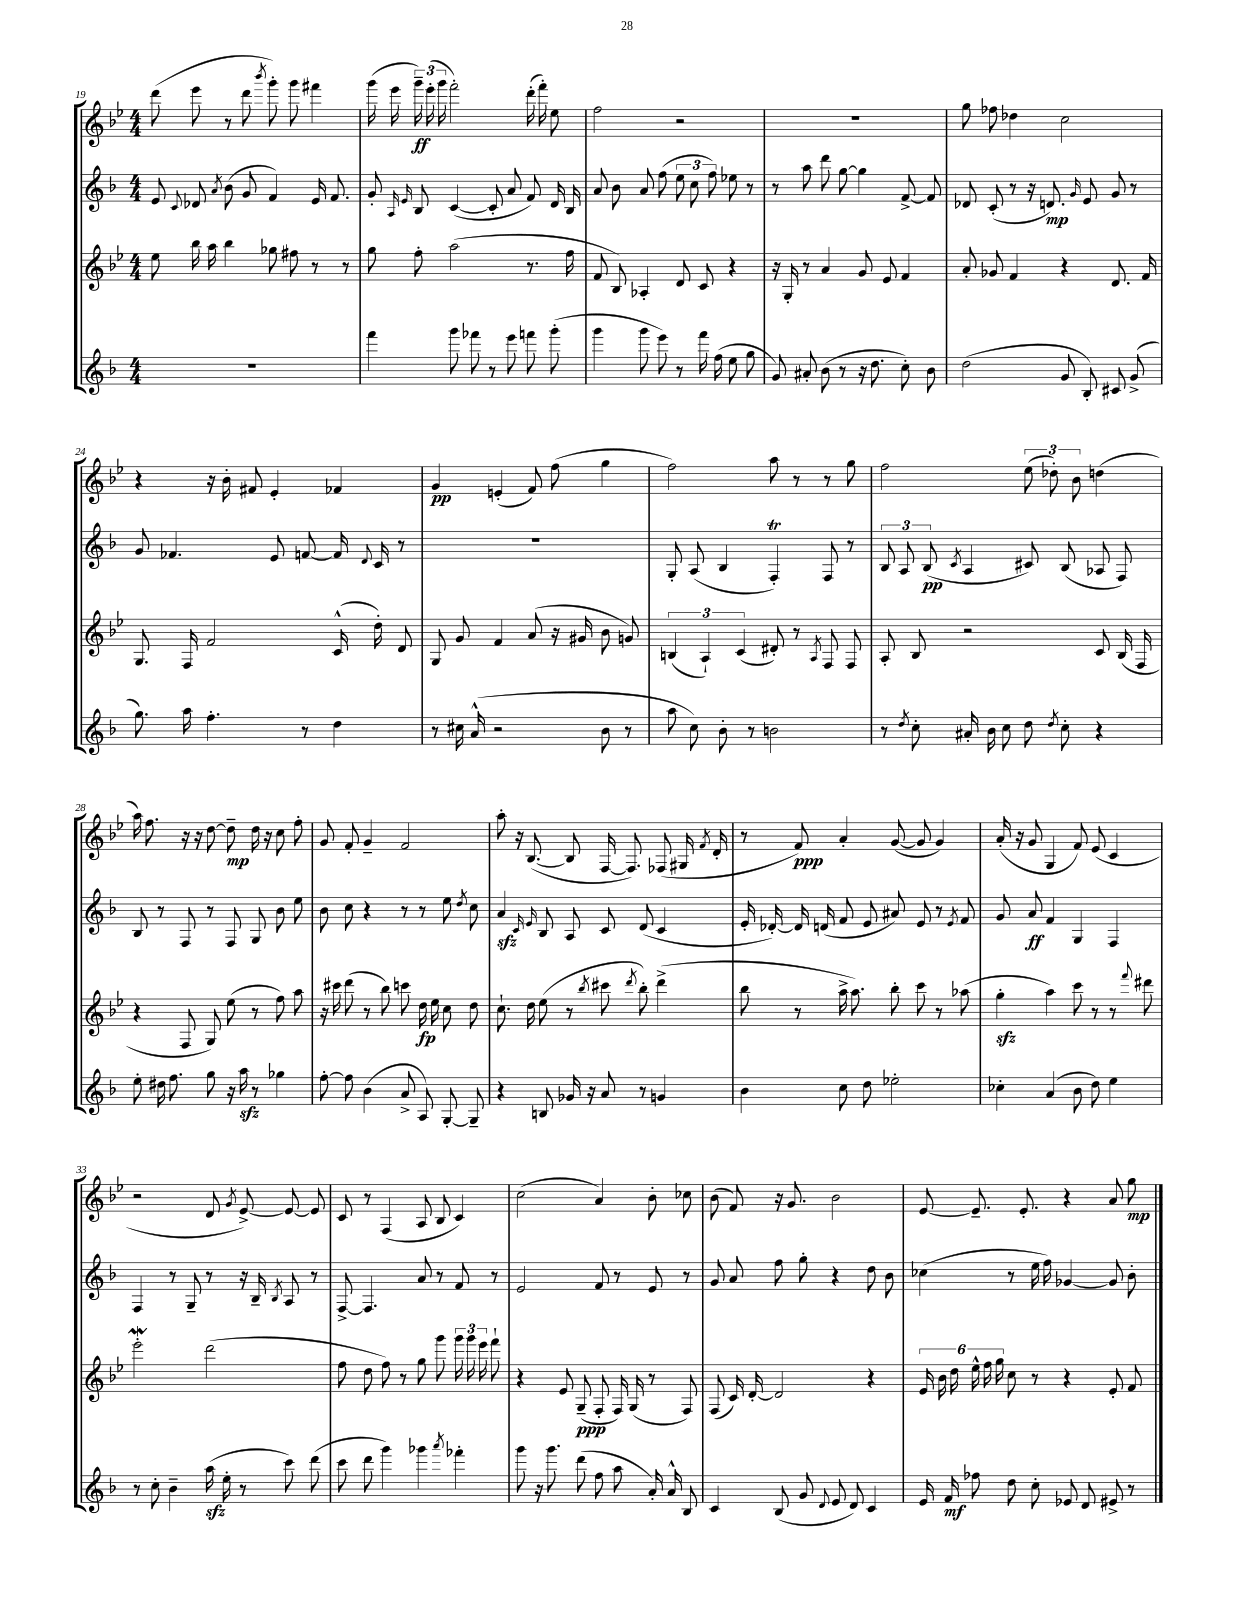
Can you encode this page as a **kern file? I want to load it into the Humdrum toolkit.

**kern	**dynam	**kern	**dynam	**kern	**dynam	**kern	**dynam
*part4	*part4	*part3	*part3	*part2	*part2	*part1	*part1
*staff4	*staff4	*staff3	*staff3	*staff2	*staff2	*staff1	*staff1
*clefG2	*	*clefG2	*	*clefG2	*	*clefG2	*
*k[b-]	*	*k[b-e-]	*	*k[b-]	*	*k[b-e-]	*
*M4/4	*	*M4/4	*	*M4/4	*	*M4/4	*
=19	=19	=19	=19	=19	=19	=19	=19
1r	.	8ee-\	.	8e/	.	(8ddd\	.
.	.	.	.	8qqc/	.	.	.
.	.	16bb-\	.	8d-X/	.	8eee-\	.
.	.	16aa\	.	.	.	.	.
.	.	.	.	8qa/	.	.	.
.	.	4bb-\	.	(8b-\	.	8r	.
.	.	.	.	8g/	.	8ddd\	.
.	.	.	.	.	.	8qbbb-/	.
.	.	8gg-X\	.	4f/)	.	8ggg'\)	.
.	.	8ff#X\	.	.	.	8ggg\	.
.	.	8r	.	16e/	.	4fff#X\	.
.	.	.	.	8.f/	.	.	.
.	.	8r	.	.	.	.	.
=20	=20	=20	=20	=20	=20	=20	=20
4fff\	.	8gg\	.	8g'/	.	(16ggg\	.
.	.	.	.	.	.	16eee-\	.
.	.	.	.	16qqA/	.	.	.
.	.	.	.	16qqe/	.	.	.
.	.	8ff'\	.	8B-/	.	24ggg~\)	ff
.	.	.	.	.	.	(24eee-'\	.
.	.	.	.	.	.	24ggg\	.
8ggg\	.	(2aa\	.	([4c/	.	2fff'\)	.
8fff-X\	.	.	.	.	.	.	.
8r	.	.	.	8c'/]	.	.	.
8eee\	.	.	.	8a/	.	.	.
8fffn\	.	8.r	.	8f/)	.	(16ddd'\	.
.	.	.	.	.	.	16fff'\)	.
(8ggg'\	.	.	.	16d/	.	8ee-\	.
.	.	16ff\	.	16B-/	.	.	.
=21	=21	=21	=21	=21	=21	=21	=21
4ggg\	.	8f/	.	8a/	.	2ff\	.
.	.	8B-/)	.	8b-\	.	.	.
8ggg\	.	4A-X'/	.	8a/	.	.	.
8eee\)	.	.	.	(8ff\	.	.	.
8r	.	8d/	.	12ee\	.	2r	.
.	.	.	.	12cc\	.	.	.
16fff\	.	8c/	.	.	.	.	.
.	.	.	.	12ff\)	.	.	.
(16ff\	.	.	.	.	.	.	.
8ee\	.	4r	.	8ee-X\	.	.	.
8gg\	.	.	.	8r	.	.	.
=22	=22	=22	=22	=22	=22	=22	=22
8g/)	.	16r	.	8r	.	1r	.
.	.	16G'/	.	.	.	.	.
8a#X'/	.	8r	.	8aa\	.	.	.
(8b-\	.	4a/	.	8ddd\	.	.	.
8r	.	.	.	[8gg\	.	.	.
16r	.	8g/	.	4gg\]	.	.	.
8.dd\	.	.	.	.	.	.	.
.	.	8e-/	.	.	.	.	.
8cc'\)	.	4f/	.	[8f^/	.	.	.
8b-\	.	.	.	8f/]	.	.	.
=23	=23	=23	=23	=23	=23	=23	=23
(2dd\	.	8a'/	.	8d-X/	.	8gg\	.
.	.	8g-X/	.	(8c'/	.	8ff-X\	.
.	.	4f/	.	8r	.	4dd-X\	.
.	.	.	.	16r	.	.	.
.	.	.	.	8.dn/)	mp	.	.
8g/	.	4r	.	.	.	2cc\	.
.	.	.	.	16qqg/	.	.	.
8B-'/)	.	.	.	8e/	.	.	.
8c#X/	.	8.d/	.	8g/	.	.	.
(8g^/	.	.	.	8r	.	.	.
.	.	16f/	.	.	.	.	.
!!LO:LB:g=z
=24	=24	=24	=24	=24	=24	=24	=24
8.gg\)	.	8.G/	.	8g/	.	4r	.
.	.	.	.	4.f-X/	.	.	.
16aa\	.	16F/	.	.	.	.	.
4.ff'\	.	2f/	.	.	.	16r	.
.	.	.	.	.	.	16b-'\	.
.	.	.	.	.	.	8f#X/	.
.	.	.	.	8e/	.	4e-'/	.
8r	.	.	.	[8fn/	.	.	.
4dd\	.	(16c^^/	.	16f/]	.	4f-X/	.
.	.	.	.	8qqd/	.	.	.
.	.	16dd'\)	.	16c/	.	.	.
.	.	8d/	.	8r	.	.	.
=25	=25	=25	=25	=25	=25	=25	=25
8r	.	8G/	.	1r	.	4g/	pp
16cc#X\	.	8g/	.	.	.	.	.
(16a^^/	.	.	.	.	.	.	.
2r	.	4f/	.	.	.	(4en'/	.
.	.	(8a/	.	.	.	8f/)	.
.	.	16r	.	.	.	(8ff\	.
.	.	16g#X/	.	.	.	.	.
8b-\	.	8b-\	.	.	.	4gg\	.
8r	.	8gn/)	.	.	.	.	.
=26	=26	=26	=26	=26	=26	=26	=26
8aa\	.	(6Bn/	.	8G'/	.	2ff\)	.
8cc\)	.	.	.	(8A/	.	.	.
.	.	6A`/)	.	.	.	.	.
8b-'\	.	.	.	4B-/	.	.	.
.	.	(6c/	.	.	.	.	.
8r	.	.	.	.	.	.	.
2bn\	.	8d#X'/)	.	4FT'/)	.	8aa\	.
.	.	8r	.	.	.	8r	.
.	.	8qA/	.	.	.	.	.
.	.	8F/	.	8F/	.	8r	.
.	.	8F/	.	8r	.	8gg\	.
=27	=27	=27	=27	=27	=27	=27	=27
8r	.	8A'/	.	12B-/	.	2ff\	.
.	.	.	.	12A/	.	.	.
8qdd/	.	.	.	.	.	.	.
8cc'\	.	8B-/	.	.	.	.	.
.	.	.	.	(12B-/	pp	.	.
.	.	.	.	8qc/	.	.	.
16a#X'/	.	2r	.	4A/	.	.	.
16b-\	.	.	.	.	.	.	.
8cc\	.	.	.	.	.	.	.
8dd\	.	.	.	8c#X/)	.	(12ee-\	.
.	.	.	.	.	.	12dd-X'\)	.
8qdd/	.	.	.	.	.	.	.
8cc'\	.	.	.	(8B-/	.	.	.
.	.	.	.	.	.	12b-\	.
4r	.	8c/	.	8A-X/	.	(4ddn\	.
.	.	(16B-/	.	8F/)	.	.	.
.	.	16F/	.	.	.	.	.
!!LO:LB:g=z
=28	=28	=28	=28	=28	=28	=28	=28
8ee'\	.	4r	.	8B-/	.	16aa\)	.
.	.	.	.	.	.	8.ff\	.
16dd#X\	.	.	.	8r	.	.	.
8.ff\	.	.	.	.	.	.	.
.	.	8F/	.	8F/	.	16r	.
.	.	.	.	.	.	16r	.
8gg\	.	8G/)	.	8r	.	[8dd\	.
16r	.	(8ee-\	.	8F/	.	8dd~\]	mp
16aazz\	.	.	.	.	.	.	.
8r	.	8r	.	8G/	.	16dd\	.
.	.	.	.	.	.	16r	.
4gg-X\	.	8ff\)	.	8b-\	.	8cc\	.
.	.	8aa\	.	8ee\	.	8ff'\	.
=29	=29	=29	=29	=29	=29	=29	=29
[8ff'\	.	16r	.	8b-\	.	8g/	.
.	.	16ccc#X\	.	.	.	.	.
8ff\]	.	(8ddd\	.	8cc\	.	8f'/	.
(4b-\	.	8r	.	4r	.	4g~/	.
.	.	8bb-\)	.	.	.	.	.
8a^/	.	8cccn\	.	8r	.	2f/	.
8A/)	.	16dd\	fp	8r	.	.	.
.	.	16ee-\	.	.	.	.	.
[8G'/	.	8cc\	.	8ee\	.	.	.
.	.	.	.	8qdd/	.	.	.
8G~/]	.	8dd\	.	8cc\	.	.	.
=30	=30	=30	=30	=30	=30	=30	=30
4r	.	8.cc`\	.	4azz/	.	8aa'\	.
.	.	.	.	.	.	16r	.
.	.	16dd\	.	.	.	([8.B-/	.
.	.	.	.	16qqc/	.	.	.
.	.	.	.	16qqe/	.	.	.
8Bn/	.	(8ee-\	.	8B-/	.	.	.
16g-X/	.	8r	.	8A/	.	8B-/]	.
16r	.	.	.	.	.	.	.
.	.	8qbb-/	.	.	.	.	.
8a/	.	8ccc#X\	.	8c/	.	[16F/	.
.	.	.	.	.	.	8.F/])	.
.	.	8qddd/	.	.	.	.	.
8r	.	8bb-'\)	.	(8d/	.	.	.
4gn/	.	(4ddd^\	.	4c/	.	(8F-X/	.
.	.	.	.	.	.	16G#X/	.
.	.	.	.	.	.	8qf/	.
.	.	.	.	.	.	16d'/	.
=31	=31	=31	=31	=31	=31	=31	=31
4b-\	.	8bb-\	.	16e'/	.	8r	.
.	.	.	.	[16d-X'/)	.	.	.
.	.	8r	.	16d-/]	.	8f/)	ppp
.	.	.	.	(16dn/	.	.	.
8cc\	.	16aa^\	.	8f/	.	4a'/	.
.	.	8.aa\)	.	.	.	.	.
8dd\	.	.	.	8e/	.	.	.
2ee-X'\	.	8bb-'\	.	8a#X/)	.	([8g/	.
.	.	8ccc\	.	8e/	.	8g/]	.
.	.	8r	.	8r	.	4g/)	.
.	.	.	.	8qe/	.	.	.
.	.	(8aa-X\	.	8f/	.	.	.
=32	=32	=32	=32	=32	=32	=32	=32
4cc-X'\	.	4ggzz'\	.	8g/	.	(16a'/	.
.	.	.	.	.	.	16r	.
.	.	.	.	8a/	ff	8g/	.
(4a/	.	4aa\)	.	4f/	.	4G/	.
8b-\	.	8ccc\	.	4G/	.	8f/)	.
8dd\)	.	8r	.	.	.	(8e-/	.
4ee\	.	8r	.	4F/	.	4c/	.
.	.	8qqfff/	.	.	.	.	.
.	.	8ddd#X\	.	.	.	.	.
!!LO:LB:g=z
=33	=33	=33	=33	=33	=33	=33	=33
8r	.	2eee-w'\	.	4F/	.	2r	.
8cc'\	.	.	.	.	.	.	.
4b-~\	.	.	.	8r	.	.	.
.	.	.	.	8G~/	.	.	.
(16aazz\	.	(2ddd\	.	8r	.	8d/	.
16ee'\	.	.	.	.	.	.	.
.	.	.	.	.	.	8qg/	.
8r	.	.	.	16r	.	[8e-^/)	.
.	.	.	.	16B-~/	.	.	.
.	.	.	.	8qB-/	.	.	.
8ccc\)	.	.	.	8A/	.	8e-/_	.
(8ddd\	.	.	.	8r	.	8e-/]	.
=34	=34	=34	=34	=34	=34	=34	=34
8ccc\	.	8ff\	.	[8F^/	.	8c/	.
8ddd\	.	8dd\	.	4.F/]	.	8r	.
4ggg\)	.	8ff\)	.	.	.	(4F/	.
.	.	8r	.	.	.	.	.
4ggg-X\	.	8gg\	.	8a/	.	8A/	.
.	.	8ggg\	.	8r	.	8B-/	.
8qaaa/	.	.	.	.	.	.	.
4fff-X'\	.	24ggg\	.	8f/	.	4c/)	.
.	.	24ggg\	.	.	.	.	.
.	.	24eee-\	.	.	.	.	.
.	.	8fff`\	.	8r	.	.	.
=35	=35	=35	=35	=35	=35	=35	=35
8ggg\	.	4r	.	2e/	.	(2cc\	.
16r	.	.	.	.	.	.	.
8.ggg\	.	.	.	.	.	.	.
.	.	8e-/	.	.	.	.	.
(8ddd\	.	(8G~/	ppp	.	.	.	.
8ff\	.	8F'/	.	8f/	.	4a/)	.
8aa\	.	16F/)	.	8r	.	.	.
.	.	(16G/	.	.	.	.	.
16a'/)	.	8r	.	8e/	.	8b-'\	.
16a^^/	.	.	.	.	.	.	.
8B-/	.	8F/)	.	8r	.	8cc-X\	.
=36	=36	=36	=36	=36	=36	=36	=36
4c/	.	(8F/	.	8g/	.	(8b-\	.
.	.	16c/)	.	8a/	.	8f/)	.
.	.	[16d'/	.	.	.	.	.
(8B-/	.	2d/]	.	8ff\	.	16r	.
.	.	.	.	.	.	8.g/	.
8g/	.	.	.	8gg'\	.	.	.
8qqd/	.	.	.	.	.	.	.
8e/	.	.	.	4r	.	2b-\	.
8d/)	.	.	.	.	.	.	.
4c/	.	4r	.	8dd\	.	.	.
.	.	.	.	8b-\	.	.	.
=37	=37	=37	=37	=37	=37	=37	=37
16e/	.	24e-/	.	(4cc-X\	.	[8e-/	.
.	.	24b-\	.	.	.	.	.
16f/	mf	.	.	.	.	.	.
.	.	24dd\	.	.	.	.	.
8ff-X\	.	24ee-^^\	.	.	.	8.e-~/]	.
.	.	24ff\	.	.	.	.	.
.	.	24gg\	.	.	.	.	.
8dd\	.	8cc\	.	8r	.	.	.
.	.	.	.	.	.	8.e-'/	.
8cc'\	.	8r	.	16ee\	.	.	.
.	.	.	.	16ff\)	.	.	.
8e-X/	.	4r	.	[4g-X/	.	4r	.
8d/	.	.	.	.	.	.	.
8e#X^/	.	8e-'/	.	8g-/]	.	8a/	.
8r	.	8f/	.	8b-'\	.	8gg\	mp
==	==	==	==	==	==	==	==
*-	*-	*-	*-	*-	*-	*-	*-
